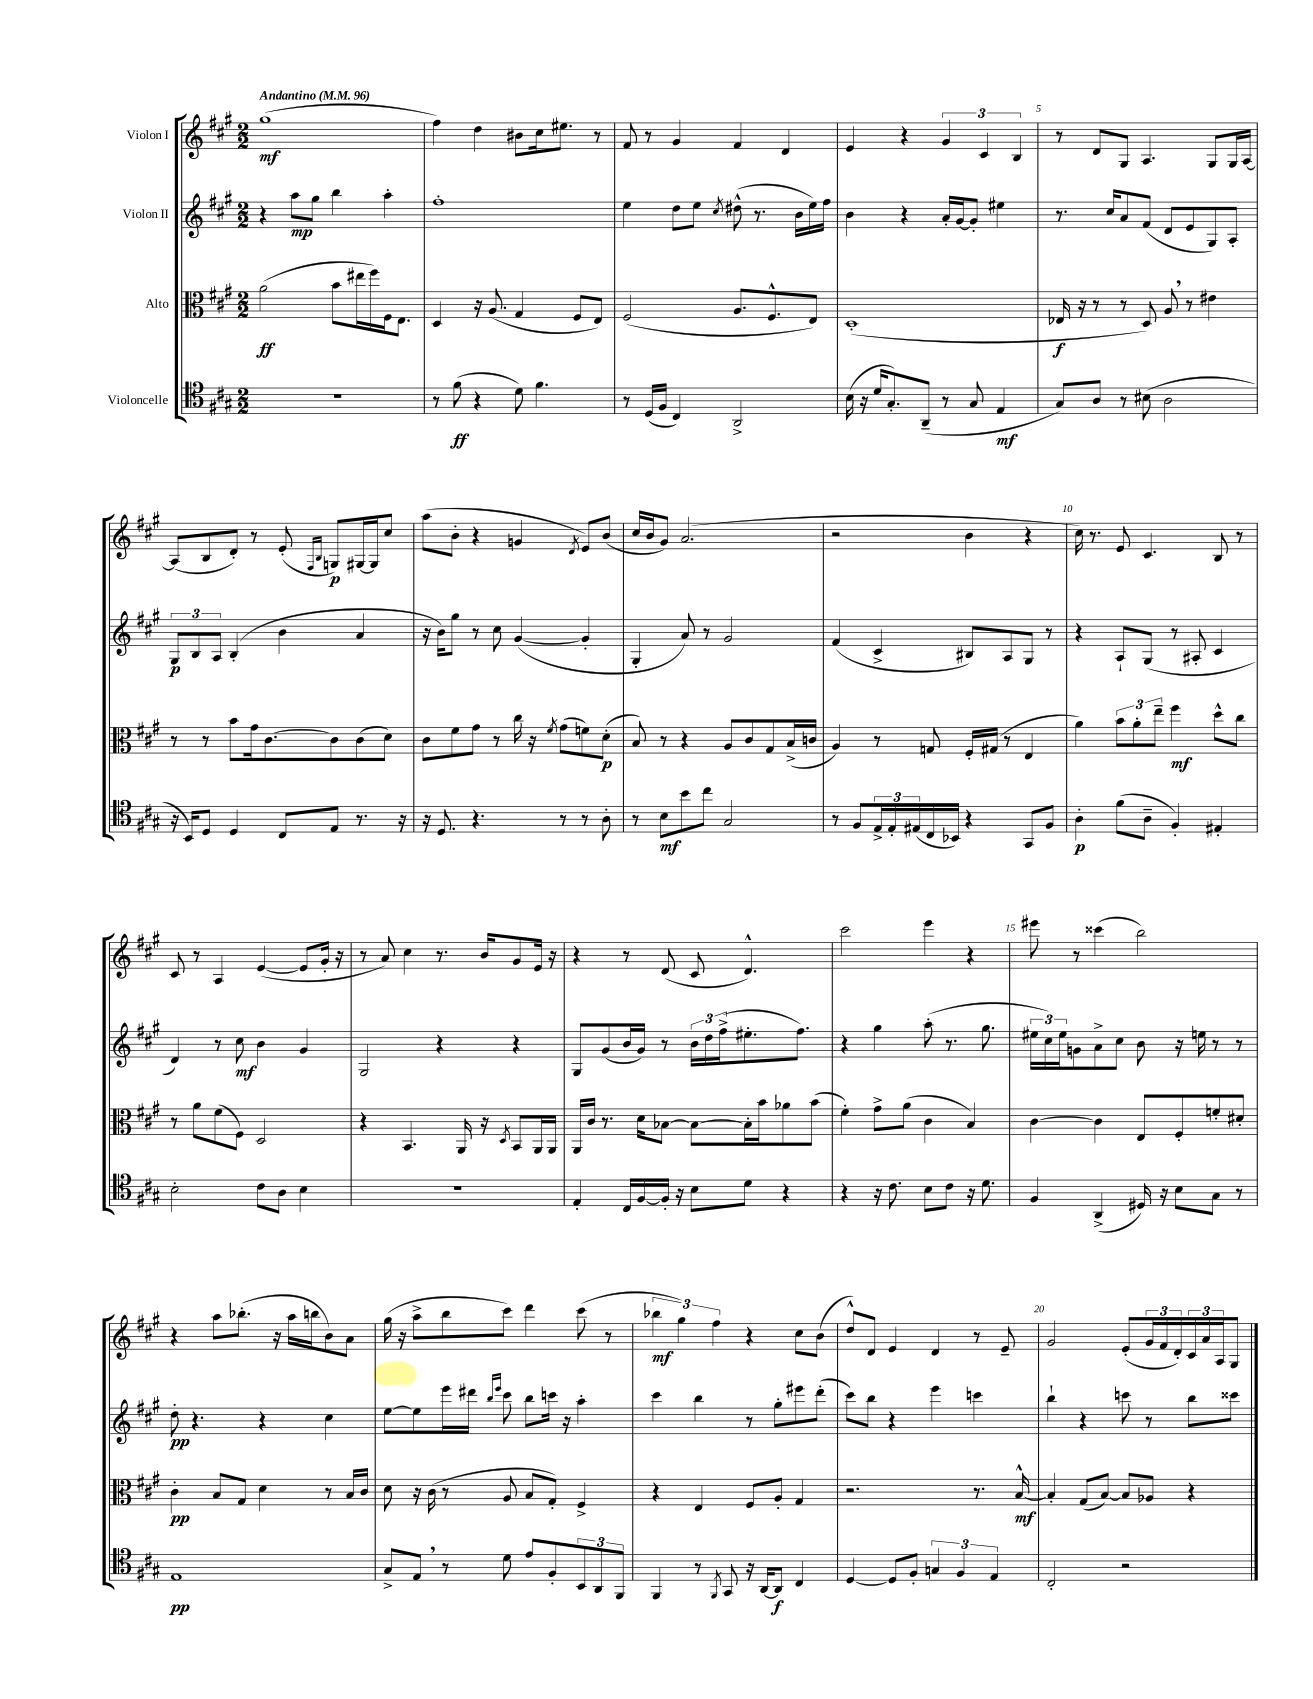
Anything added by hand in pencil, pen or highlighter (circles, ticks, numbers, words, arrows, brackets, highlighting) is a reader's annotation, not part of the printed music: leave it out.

**kern	**dynam	**kern	**dynam	**kern	**dynam	**kern	**dynam
*part4	*part4	*part3	*part3	*part2	*part2	*part1	*part1
*staff4	*staff4	*staff3	*staff3	*staff2	*staff2	*staff1	*staff1
*I"Violoncelle	*	*I"Alto	*	*I"Violon II	*	*I"Violon I	*
*clefC4	*	*clefC3	*	*clefG2	*	*clefG2	*
*k[f#c#g#]	*	*k[f#c#g#]	*	*k[f#c#g#]	*	*k[f#c#g#]	*
*M2/2	*	*M2/2	*	*M2/2	*	*M2/2	*
*MM96	*	*MM96	*	*MM96	*	*MM96	*
=1	=1	=1	=1	=1	=1	=1	=1
!	!	!	!	!	!	!LO:TX:a:B:t=Andantino	!
1r	.	(2a\	ff	4r	.	(1gg#	mf
.	.	.	.	8aa\L	mp	.	.
.	.	.	.	8gg#\J	.	.	.
.	.	8b\L	.	4bb\	.	.	.
.	.	16ee#X\L	.	.	.	.	.
.	.	16ff#\)	.	.	.	.	.
.	.	16F#\J	.	4aa'\	.	.	.
.	.	8.E\J	.	.	.	.	.
=2	=2	=2	=2	=2	=2	=2	=2
8r	.	4D/	.	1ff#'	.	4ff#\)	.
(8f#\	ff	.	.	.	.	.	.
4r	.	16r	.	.	.	4dd\	.
.	.	(8.A/	.	.	.	.	.
8d\)	.	4G#/	.	.	.	8b#X\L	.
4.f#\	.	.	.	.	.	16cc#\k	.
.	.	.	.	.	.	8.ee#X\J	.
.	.	8F#/L	.	.	.	.	.
.	.	8E/J)	.	.	.	8r	.
=3	=3	=3	=3	=3	=3	=3	=3
8r	.	(2F#/	.	4ee\	.	8f#/	.
(16D/LL	.	.	.	.	.	8r	.
16F#/JJ	.	.	.	.	.	.	.
4C#/)	.	.	.	8dd\L	.	4g#/	.
.	.	.	.	8ee\J	.	.	.
.	.	.	.	8qcc#/	.	.	.
2AA^/	.	8.A/L	.	(8dd#X^^\	.	4f#/	.
.	.	.	.	8.r	.	.	.
.	.	8.F#^^/	.	.	.	.	.
.	.	.	.	.	.	4d/	.
.	.	.	.	16b\LL	.	.	.
.	.	8E/J)	.	16ee\)	.	.	.
.	.	.	.	16ff#\JJ	.	.	.
=4	=4	=4	=4	=4	=4	=4	=4
(16B\	.	(1D'	.	4b\	.	4e/	.
16r	.	.	.	.	.	.	.
16d/KL	.	.	.	.	.	.	.
8.G#'/)	.	.	.	.	.	.	.
.	.	.	.	4r	.	4r	.
(8AA~/J	.	.	.	.	.	.	.
8r	.	.	.	16a'/LL	.	6g#/	.
.	.	.	.	[16g#/J	.	.	.
8G#/	.	.	.	8g#'/J]	.	.	.
.	.	.	.	.	.	6c#/	.
4E/	mf	.	.	4ee#X\	.	.	.
.	.	.	.	.	.	6B/	.
=5	=5	=5	=5	=5	=5	=5	=5
8G#/L)	.	16E-X/	f	8.r	.	8r	.
.	.	16r	.	.	.	.	.
8A/J	.	8r	.	.	.	8d/L	.
.	.	.	.	16cc#/KL	.	.	.
8r	.	8r	.	8a/	.	8G#/J	.
(8B#X\	.	8D/)	.	(8f#/J	.	4.A/	.
2A\	.	8A,/	.	8d/L	.	.	.
.	.	8r	.	8e/	.	.	.
.	.	4e#X\	.	8G#/)	.	8G#/L	.
.	.	.	.	8A'/J	.	16G#/L	.
.	.	.	.	.	.	[16A/JJ	.
!!LO:LB:g=z
=6	=6	=6	=6	=6	=6	=6	=6
16r	.	8r	.	12G#/L	p	(8A/L]	.
16BB/KL)	.	.	.	.	.	.	.
.	.	.	.	12B/	.	.	.
8D/J	.	8r	.	.	.	8B/	.
.	.	.	.	12A/J	.	.	.
4D/	.	8b\L	.	(4B'/	.	8d'/J)	.
.	.	16g#\k	.	.	.	8r	.
.	.	[8.c#\	.	.	.	.	.
8C#/L	.	.	.	4b\	.	(8e'/	.
.	.	.	.	.	.	16qqF#/LL	.
.	.	.	.	.	.	16qqB/JJ	.
8E/J	.	8c#\]	.	.	.	8Gn/L)	p
8.r	.	(8c#\	.	4a/	.	[16G#X/L	.
.	.	.	.	.	.	16G#/J]	.
.	.	8d\J)	.	.	.	8cc#/J	.
16r	.	.	.	.	.	.	.
=7	=7	=7	=7	=7	=7	=7	=7
16r	.	8c#\L	.	16r	.	(8aa\L	.
8.D/	.	.	.	16b\KL)	.	.	.
.	.	8f#\	.	8gg#\J	.	8b'\J	.
4.r	.	8g#\J	.	8r	.	4r	.
.	.	8r	.	8cc#\	.	.	.
.	.	16cc#\	.	([4g#/	.	4gn/	.
.	.	16r	.	.	.	.	.
.	.	8qf#/	.	.	.	.	.
8r	.	(8g#\L	.	.	.	.	.
.	.	.	.	.	.	8qd/	.
8r	.	8fn\)	.	4g#'/]	.	8e/L)	.
8A'\	.	(8d'\J	p	.	.	(8b/J	.
=8	=8	=8	=8	=8	=8	=8	=8
8r	.	8B/)	.	4G#'/	.	16cc#/LL	.
.	.	.	.	.	.	16b/J	.
8B\L	mf	8r	.	.	.	8g#/J)	.
8b\	.	4r	.	8a/)	.	(2.a/	.
8cc#\J	.	.	.	8r	.	.	.
2G#/	.	8A/L	.	2g#/	.	.	.
.	.	8c#/	.	.	.	.	.
.	.	8G#/	.	.	.	.	.
.	.	(16B^/L	.	.	.	.	.
.	.	16cn/JJ	.	.	.	.	.
=9	=9	=9	=9	=9	=9	=9	=9
8r	.	4A/)	.	(4f#/	.	2r	.
8F#/L	.	.	.	.	.	.	.
24E^/L	.	8r	.	4c#^/	.	.	.
24E'/	.	.	.	.	.	.	.
(24E#X/	.	.	.	.	.	.	.
16C#/	.	8Gn/	.	.	.	.	.
16BB-X/JJ)	.	.	.	.	.	.	.
4r	.	16F#'/LL	.	8B#X/L)	.	4b\	.
.	.	(16G#X/JJ	.	.	.	.	.
.	.	8r	.	8A/	.	.	.
8GG#/L	.	4E/	.	8G#/J	.	4r	.
8F#/J	.	.	.	8r	.	.	.
=10	=10	=10	=10	=10	=10	=10	=10
4A'\	p	4a\)	.	4r	.	16cc#\)	.
.	.	.	.	.	.	8.r	.
(8f#\L	.	12b\L	.	8A`/L	.	8e/	.
.	.	12a'\	.	.	.	.	.
8A~\J	.	.	.	(8G#/J	.	4.c#/	.
.	.	12ee~\J	.	.	.	.	.
4F#'/)	.	4ff#\	mf	8r	.	.	.
.	.	.	.	8A#X'/	.	.	.
4E#X'/	.	8dd^^\L	.	4c#/	.	8B/	.
.	.	8cc#\J	.	.	.	8r	.
!!LO:LB:g=z
=11	=11	=11	=11	=11	=11	=11	=11
2B'\	.	8r	.	4d/)	.	8c#/	.
.	.	8a\L	.	.	.	8r	.
.	.	(8f#\	.	8r	.	4A/	.
.	.	8F#\J)	.	8cc#\	mf	.	.
8c#\L	.	2D/	.	4b\	.	([4e/	.
8A\J	.	.	.	.	.	.	.
4B\	.	.	.	4g#/	.	8e/L]	.
.	.	.	.	.	.	16g#'/Jk	.
.	.	.	.	.	.	16r	.
=12	=12	=12	=12	=12	=12	=12	=12
1r	.	4r	.	2G#/	.	8r	.
.	.	.	.	.	.	8a/)	.
.	.	4.BB/	.	.	.	4cc#\	.
.	.	.	.	4r	.	8.r	.
.	.	16AA/	.	.	.	.	.
.	.	16r	.	.	.	16b/KL	.
.	.	8qD/	.	.	.	.	.
.	.	8BB/L	.	4r	.	8g#/	.
.	.	16AA/L	.	.	.	16e/Jk	.
.	.	16AA/JJ	.	.	.	16r	.
=13	=13	=13	=13	=13	=13	=13	=13
4E'/	.	16AA/LL	.	8G#/L	.	4r	.
.	.	16c#/JJ	.	.	.	.	.
.	.	8.r	.	(8g#/	.	.	.
16C#/LL	.	.	.	16b/L	.	8r	.
[16F#/	.	16d\KL	.	16g#/JJ)	.	.	.
16F#'/JJ]	.	[8B-X\J	.	8r	.	(8d/	.
16r	.	.	.	.	.	.	.
8B\L	.	8B-\L_	.	24b\LL	.	8c#/	.
.	.	.	.	24dd\	.	.	.
.	.	.	.	(24ff#^\J	.	.	.
8d\J	.	16B-'\L]	.	8.ee#X'\	.	4.d^^/)	.
.	.	16b\J	.	.	.	.	.
4r	.	8a-X\	.	.	.	.	.
.	.	.	.	8.ff#\J)	.	.	.
.	.	(8b\J	.	.	.	.	.
=14	=14	=14	=14	=14	=14	=14	=14
4r	.	4f#'\)	.	4r	.	2ccc#\	.
16r	.	8g#^\L	.	4gg#\	.	.	.
8.c#\	.	.	.	.	.	.	.
.	.	(8a\J	.	.	.	.	.
8B\L	.	4c#\	.	(8aa'\	.	4eee\	.
8c#\J	.	.	.	8.r	.	.	.
16r	.	4B/)	.	.	.	4r	.
8.d\	.	.	.	8.gg#\	.	.	.
=15	=15	=15	=15	=15	=15	=15	=15
4F#/	.	[4c#\	.	24ee#X\LL	.	8eee#X\	.
.	.	.	.	24cc#\)	.	.	.
.	.	.	.	24ee#\J	.	.	.
.	.	.	.	8gn\	.	8r	.
(4AA^/	.	4c#\]	.	8a^\	.	(4ccc##X\	.
.	.	.	.	8cc#\J	.	.	.
16D#X/)	.	8E/L	.	8b\	.	2bb\)	.
16r	.	.	.	.	.	.	.
8B\L	.	8F#'/	.	16r	.	.	.
.	.	.	.	16een\	.	.	.
8G#\J	.	8fn'/	.	8r	.	.	.
8r	.	8d#X'/J	.	8r	.	.	.
!!LO:LB:g=z
=16	=16	=16	=16	=16	=16	=16	=16
1E	pp	4c#'\	pp	8dd'\	pp	4r	.
.	.	.	.	4.r	.	.	.
.	.	8B/L	.	.	.	8aa\L	.
.	.	8G#/J	.	.	.	(8.bb-X'\J	.
.	.	4d\	.	4r	.	.	.
.	.	.	.	.	.	16r	.
.	.	.	.	.	.	16aa\LL	.
.	.	.	.	.	.	16bbn\J	.
.	.	8r	.	4cc#\	.	8b\)	.
.	.	16B/LL	.	.	.	8a\J	.
.	.	16c#/JJ	.	.	.	.	.
=17	=17	=17	=17	=17	=17	=17	=17
8G#^/L	.	8d\	.	[8ee\L	.	(16gg#\	.
.	.	.	.	.	.	16r	.
8E,/J	.	16r	.	8ee\]	.	8aa^\L	.
.	.	(16c#\	.	.	.	.	.
8r	.	8r	.	16eee\L	.	8bb\	.
.	.	.	.	16ddd#X\JJ	.	.	.
.	.	.	.	16qqbb/LL	.	.	.
.	.	.	.	16qqeee/JJ	.	.	.
8d\	.	8A/	.	8ccc#\	.	8ccc#\J)	.
8e/L	.	8B/L	.	8bb\L	.	4ddd\	.
8F#'/	.	8G#'/J)	.	16cccn\Jk	.	.	.
.	.	.	.	16r	.	.	.
12BB/	.	4F#^/	.	4aa'\	.	(8ccc#\	.
12AA/	.	.	.	.	.	.	.
.	.	.	.	.	.	8r	.
12FF#/J	.	.	.	.	.	.	.
=18	=18	=18	=18	=18	=18	=18	=18
4FF#/	.	4r	.	4ccc#\	.	6bb-X\	mf
.	.	.	.	.	.	6gg#\)	.
8r	.	4E/	.	4bb\	.	.	.
.	.	.	.	.	.	6ff#\	.
8qFF#/	.	.	.	.	.	.	.
8GG#/	.	.	.	.	.	.	.
16r	.	8F#/L	.	8r	.	4r	.
[16AA/KL	.	.	.	.	.	.	.
8AA/J]	f	8A'/J	.	8gg#'\L	.	.	.
4C#/	.	4G#/	.	8eee#X\	.	8cc#\L	.
.	.	.	.	(8ddd'\J	.	(8b\J	.
=19	=19	=19	=19	=19	=19	=19	=19
[4D/	.	2.r	.	8ccc#\L)	.	8dd^^/L)	.
.	.	.	.	8bb\J	.	8d/J	.
8D/L]	.	.	.	4r	.	4e/	.
8F#'/J	.	.	.	.	.	.	.
6Gn/	.	.	.	4eee\	.	4d/	.
6F#/	.	.	.	.	.	.	.
.	.	8.r	.	4cccn\	.	8r	.
6E/	.	.	.	.	.	.	.
.	.	.	.	.	.	8e~/	.
.	.	[16B^^/	mf	.	.	.	.
=20	=20	=20	=20	=20	=20	=20	=20
2C#'/	.	4B'/]	.	4bb`\	.	2g#/	.
.	.	(8G#/L	.	4r	.	.	.
.	.	[8B/J)	.	.	.	.	.
2r	.	8B/L]	.	8cccn\	.	(8e'/L	.
.	.	8A-X/J	.	8r	.	24g#/L	.
.	.	.	.	.	.	24f#/	.
.	.	.	.	.	.	24d'/)	.
.	.	4r	.	8bb\L	.	24c#/	.
.	.	.	.	.	.	24a/	.
.	.	.	.	.	.	24A/J	.
.	.	.	.	8ccc##X\J	.	8G#/J	.
==	==	==	==	==	==	==	==
*-	*-	*-	*-	*-	*-	*-	*-
